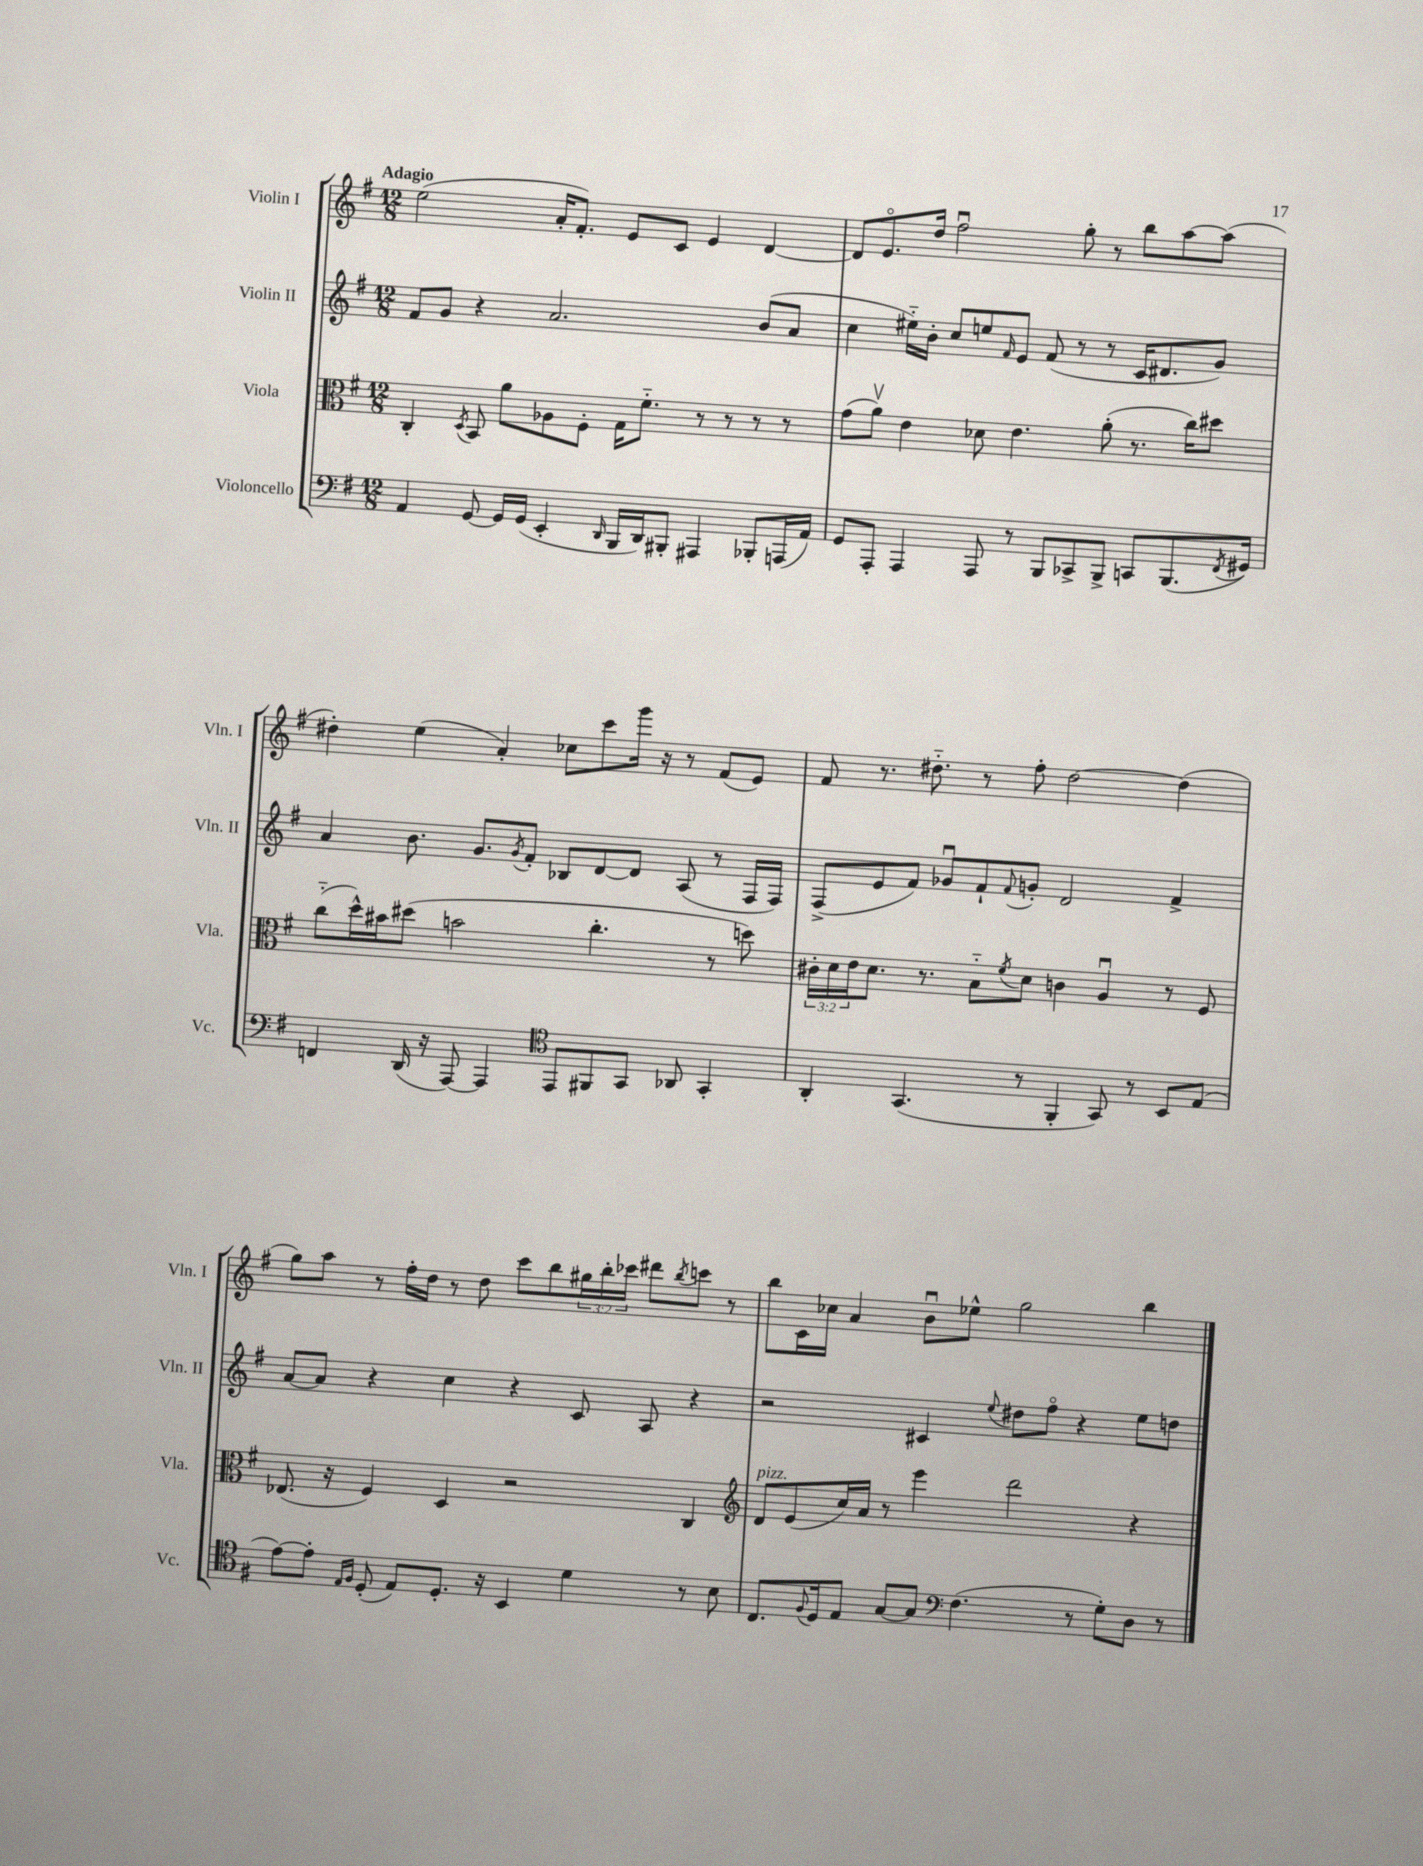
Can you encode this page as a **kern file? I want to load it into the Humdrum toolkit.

**kern	**kern	**kern	**kern
*staff4	*staff3	*staff2	*staff1
*clefF4	*clefC3	*clefG2	*clefG2
*k[f#]	*k[f#]	*k[f#]	*k[f#]
*M12/8	*M12/8	*M12/8	*M12/8
4AA/	4C'/	8f#/L	(2ee\
.	.	8g/J	.
.	8qD/	.	.
[8GG/	8BB/	4r	.
16GG/]LL	8a\L	.	.
(16GG/JJ	.	.	.
4EE'/	8A-\	2.a/	16a'/LK
.	.	.	8.f#'/J)
.	8F#'\J	.	.
16qqDD/	.	.	.
16BBB/LL	16G\LK	.	8e/L
16DD/J)	8.f#'~\J	.	.
8BBB#'/J	.	.	8c/J
4AAA#/	8r	.	4e/
.	8r	.	.
8BBB-'/L	8r	(8b/L	[4d/
(16AAA/L	8r	8a/J	.
16AA/JJ)	.	.	.
=	=	=	=
8GG/L	(8g\L	4cc\	8d/]L
8AAA'/J	8av\J)	.	8.eo/
4AAA/	4e\	16ee#'~\LL)	.
.	.	16b'\JJ	16dd/Jk
.	.	8cc/L	2ff#u\
8AAA/	8d-\	8ee/	.
.	.	16qqf#/	.
8r	4.e\	8e/J	.
8BBB/L	.	(8f#/	.
8CC-^/	.	8r	8gg'\
8BBB^/J	(8a'\	8r	8r
8CC/L	8.r	16c/LK	8bb\L
.	.	8.d#/	.
(8.BBB/	.	.	[8aa\
.	16cc\LK)	.	.
.	8dd#\J	8g/J)	(8aa\]J
8qFF#/	.	.	.
16GG#/Jk)	.	.	.
=	=	=	=
4FF/	(8cc'~\L	4a/	4dd#'\)
.	16dd^^\L)	.	.
.	16b#\J	.	.
(16DD/	(8dd#\J	8.b\	(4ee\
16r	.	.	.
[8AAA/)	2b\	.	.
.	.	8.g/L	.
4AAA/]	.	.	4a'/)
.	.	8qg/	.
.	.	8f#'/J	.
*clefC4	*	*	*
8EE/L	.	8B-/L	8cc-\L
8FF#/	4.cc'\	[8d/	8ccc\
8GG/J	.	8d/]J	16ggg\Jk
.	.	.	16r
8AA-/	.	(8A/	8r
4GG'/	8r	8r	(8f#/L
.	8dd\)	16F#/LL	8e/J)
.	.	16F#/JJ)	.
=	=	=	=
4AA'/	24c#'\LL	(8F#^/L	8f#/
.	24d\	.	.
.	24e\J	.	.
.	8.d\J	8e/	8.r
(4.GG/	.	8f#/J)	.
.	8.r	.	8.dd#'~\
.	.	8g-u/L	.
.	8B'~\L	8f#`/	8r
.	8qf#/	8qqf#/	.
8r	8d\J	8g'/J	8ff#'\
4FF#'/	4c\	2d/	[2dd#\
8GG/)	4Au/	.	.
8r	.	.	.
8BB/L	8r	4f#^/	(4dd#\]
(8E/J	8F#/	.	.
=	=	=	=
[8e\L)	(8.E-/	[8a/L	8gg\L)
8e'\]J	.	8a/]J	8aa\J
.	16r	.	.
16qqE/LL	.	.	.
16qqF#/JJ	.	.	.
(8D'/	4F#/)	4r	8r
8E/L)	.	.	16ff#'\LL
.	.	.	16dd\JJ
8.D'/J	4D/	4cc\	8r
.	.	.	8dd\
16r	.	.	.
4BB/	2r	4r	8ccc\L
.	.	.	8bb\
4d\	.	8c/	24gg#\L
.	.	.	24bb'\
.	.	.	24ccc-\JJ
.	.	8A/	8ddd#\L
.	.	.	8qbb/
8r	4C/	4r	8ccc\J
8B\	.	.	8r
=	=	=	=
*	*clefG2	*	*
8.C/L	8d/L	2r	8bb\L
.	(8e/	.	16c\L
8qqF#/	.	.	.
16D/k	.	.	16cc-\JJ
8E/J	16cc/L)	.	4a/
.	16a/JJ	.	.
[8G/L	8r	.	.
8G/]J	4eee\	4c#/	8bu\L
*clefF4	*	*	*
(4.F#\	.	.	8ee-^^\J
.	.	8qqee/	.
.	2ddd\	8dd#\L	2gg\
.	.	8ff#o\J	.
8r	.	4r	.
8G'\L)	.	.	.
8D\J	4r	8ee\L	4bb\
8r	.	8dd\J	.
==	==	==	==
*-	*-	*-	*-
